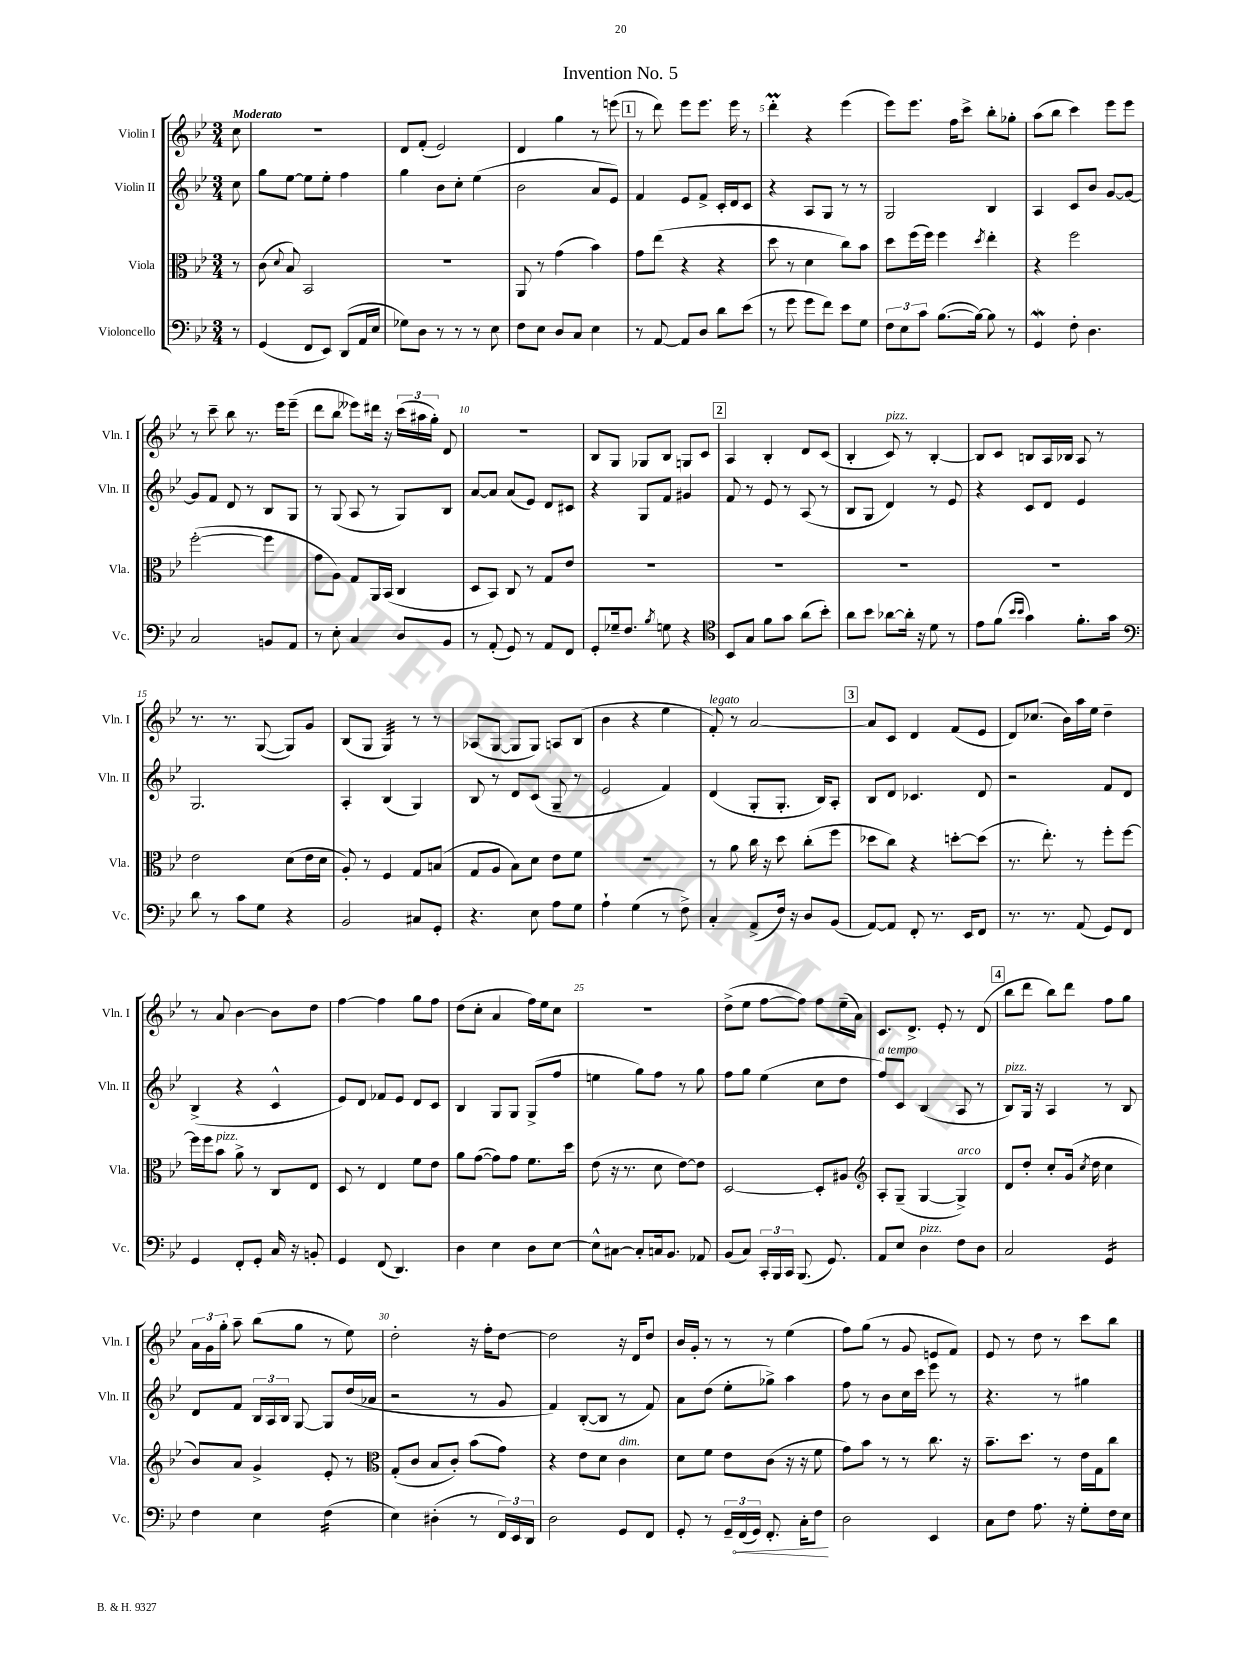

**kern	**kern	**kern	**kern
*staff4	*staff3	*staff2	*staff1
*clefF4	*clefC3	*clefG2	*clefG2
*k[b-e-]	*k[b-e-]	*k[b-e-]	*k[b-e-]
*M3/4	*M3/4	*M3/4	*M3/4
8r	8r	8cc	8cc
=	=	=	=
(4GG	(8c	8gg	2.r
.	8qqd	.	.
.	8B-)	[8ee-	.
8FF	2BB-	8ee-]	.
8EE-)	.	8ee-'	.
(8DD	.	4ff	.
16AA	.	.	.
16E-	.	.	.
=	=	=	=
8G-)	2.r	4gg	8d
8D	.	.	(8f'
8r	.	8b-	2e-)
8r	.	8cc'	.
8r	.	(4ee-	.
8E-	.	.	.
=	=	=	=
8F	8AA	2b-	4d
8E-	8r	.	.
8D	(4g	.	4gg
8C	.	.	.
4E-	4b-)	8a	8r
.	.	8e-)	(8eee
=	=	=	=
8r	8g	4f	8r
[8AA	(8ee-	.	8ddd)
8AA]	4r	8e-	8eee-
8D	.	8f^	8.eee-
8d	4r	16c'	.
.	.	16d	16eee-
(8e-	.	8c	8r
=	=	=	=
8r	8dd	4r	4ddd'
8g	8r	.	.
8g	4d	8A	4r
8f)	.	8G	.
8e-	8cc)	8r	(4eee-
8G	8b-	8r	.
=	=	=	=
12F	8dd	2G	8eee-)
12E-	.	.	.
.	(16ff	.	8.eee-
12c	.	.	.
.	16ff)	.	.
([8.B-	4ff	.	.
.	.	.	16ff
.	.	.	8ccc^
16B-_)	.	.	.
.	8qdd	.	.
8B-]	4ee-'	4B-	8bb-'
8r	.	.	8gg-'
=	=	=	=
4GG	4r	4A	(8aa
.	.	.	8bb-
8F'	2ff	8c	4ccc)
4.D	.	8b-	.
.	.	[8g	8eee-
.	.	8g_	8eee-
=	=	=	=
2C	([2ff'	8g]	8r
.	.	8f	8ccc~
.	.	8d	8bb-
.	.	8r	8.r
8BB	4ff]	8B-	.
.	.	.	16eee-
8AA	.	8G	(8eee-~
=	=	=	=
8r	8g	8r	8ddd
8E-'	8A)	(8G	8bb-
4C	8G	8A	8eee--)
.	16AA	8r	16ddd#
.	(16BB-	.	16r
8D	4C	8G)	(24ccc
.	.	.	24aa#
.	.	.	24gg')
8BB-	.	8B-	8d
=	=	=	=
8r	8D	[8a	2.r
(8AA'	8BB-)	8a]	.
8GG)	8C	(8a	.
8r	8r	8e-)	.
8AA	8G	8d	.
8FF	8e-	8c#	.
=	=	=	=
8GG'	2.r	4r	8B-
16G-~	.	.	8G
8.F	.	.	.
.	.	8G	8G-
8qB-	.	.	.
8G	.	8f	8B-
4r	.	4g#	8G
.	.	.	8c
=	=	=	=
*clefC4	*	*	*
8BB-	2.r	8f	4A
8G	.	8r	.
8f	.	8e-	4B-'
8g	.	8r	.
(8a	.	(8A	8d
8b-')	.	8r	(8c
=	=	=	=
8a	2.r	8B-	4B-'
8b-	.	8G	.
[8a-	.	4d)	8c)
16a-']	.	.	8r
16r	.	.	.
8d	.	8r	[4B-'
8r	.	8e-	.
=	=	=	=
8e-	2.r	4r	8B-]
(8f	.	.	8c
16qqb-	.	.	.
16qqb-	.	.	.
4g)	.	8c	8B
.	.	8d	16A
.	.	.	16B-
8.f'	.	4e-	8A
.	.	.	8r
16g	.	.	.
=	=	=	=
*clefF4	*	*	*
8d	2e-	2.G	8.r
8r	.	.	.
.	.	.	8.r
8c	.	.	.
8G	.	.	([8G
4r	(8d	.	8G])
.	16e-	.	8g
.	16d	.	.
=	=	=	=
2BB-	8A')	4A'	(8B-
.	8r	.	8G
.	4F	(4B-	4G)
8C#	8G	4G)	8r
8GG'	(8B	.	8r
=	=	=	=
4.r	8G	8B-	(8A-
.	8A	8r	[8G
.	8B-)	8d	8G]
8E-	8d	(8c	8G)
8A	8e-	8G~	8A
8G	8f	8r	(8B-
=	=	=	=
4A`	2.r	2e-	4b-
(4G	.	.	4r
8r	.	4f)	4ee-
8F^)	.	.	.
=	=	=	=
4C'	8r	(4d	8f')
.	8a	.	8r
(8AA^	16cc	8G'	[2a
.	16r	.	.
16F)	8dd	8.G'	.
16r	.	.	.
8D	(8cc'	.	.
.	.	16B-)	.
(8BB-	8ff	8A'	.
=	=	=	=
[8AA)	8dd-	8B-	8a]
8AA]	8cc)	8d	8c
8FF'	4r	4.c-	4d
8.r	.	.	.
.	[8dd'	.	(8f
16EE-	.	.	.
8FF	(8dd]	8d	8e-
=	=	=	=
8.r	8.r	2r	8d)
.	.	.	(8.cc-
8.r	8.ee-')	.	.
.	.	.	16b-)
(8AA	8r	.	16aa
.	.	.	16ee-
8GG)	8ff'	8f	4dd~
8FF	[8ff	8d	.
=	=	=	=
4GG	16ff]	(4B-^	8r
.	16ff	.	.
.	8b-	.	8a
8FF'	8a^	4r	[4b-
8GG'	8r	.	.
16C	8C	4c^^	8b-]
16r	.	.	.
8BB'	8E-	.	8dd
=	=	=	=
4GG	8D	8e-)	[4ff
.	8r	8d	.
(8FF	4E-	8f-	4ff]
4.DD)	.	8e-	.
.	8f	8d	8gg
.	8e-	8c	8ff
=	=	=	=
4D	8a	4B-	(8dd
.	([8g	.	8cc'
4E-	8g])	8G	4a
.	8g	8G	.
8D	8.f	(8G^	16ff)
.	.	.	16ee-
[8E-	.	8ff	8cc
.	16dd	.	.
=	=	=	=
8E-^^]	(8e-	4ee	2.r
[8C#	16r	.	.
.	8.r	.	.
8C#']	.	8gg)	.
16C	8d	8ff	.
8.BB-	.	.	.
.	[8e-)	8r	.
8AA-	8e-]	8gg	.
=	=	=	=
(8BB-	[2D	8ff	(8dd^
8C)	.	8gg	8ee-
24CC'	.	(4ee-	[8ff
24BBB-	.	.	.
24CC	.	.	.
(8.BBB-	.	.	8ff])
.	8D']	8cc	8ff
8.GG)	.	.	.
.	8A#	8dd	(16ee-~
.	.	.	16a)
=	=	=	=
*	*clefG2	*	*
8AA	8A'	8ff)	8.c
8E-	(8G~	8c	.
.	.	.	8.d^
4D	[4G	(4B-	.
.	.	.	8e-'
8F	4G^])	8A	8r
8D	.	8r	(8d
=	=	=	=
2C	8d	8B-)	8bb-
.	8dd'	16G	8ddd
.	.	16r	.
.	8cc'	4A	8bb-)
.	(16g	.	8ddd
.	8qcc	.	.
.	16dd	.	.
4GG	4cc	8r	8ff
.	.	8B-	8gg
=	=	=	=
4F	8b-)	8d	24a
.	.	.	24g
.	.	.	24gg'
.	8a	8f	8aa~
4E-	4g^	24B-	(8bb-
.	.	24A	.
.	.	24B-	.
.	.	[8G	8gg
(4F	8e-'	8G]	8r
.	8r	(16dd	8ee-)
.	.	16a-	.
=	=	=	=
*	*clefC3	*	*
4E-)	(8G'	2r	2dd'
.	8c	.	.
(4D#'	8B-	.	.
.	8c')	.	.
8r	(8b-	8r	16r
.	.	.	16ff'
24FF)	8g)	8g	[8dd
24EE-	.	.	.
24DD	.	.	.
=	=	=	=
2D	4r	4f)	2dd]
.	8e-	([8B-'	.
.	8d	8B-]	.
8GG	4c	8r	16r
.	.	.	16d
8FF	.	8f)	8dd
=	=	=	=
8GG'	8d	8a	16b-
.	.	.	16g'
8r	8f	(8dd	8r
24GG~	8e-	8ee-'	8r
(24FF	.	.	.
24GG)	.	.	.
8.FF'	(8c	8gg-^)	8r
.	16r	4aa	(4ee-
16C'	16r	.	.
8F	8f	.	.
=	=	=	=
2D	8g)	8ff	8ff)
.	8b-	8r	(8gg
.	8r	8b-	8r
.	8r	16cc	8g
.	.	16ccc	.
4EE-	8.cc	8eee-	8e
.	.	8r	8f)
.	16r	.	.
=	=	=	=
8C	8.b-~	4.r	8e-
8F	.	.	8r
.	8.dd	.	.
8.A	.	.	8dd
.	8r	8r	8r
16r	.	.	.
8G'	16e-	4gg#	8ccc
.	16G	.	.
16F	8cc	.	8bb-
16E-	.	.	.
==	==	==	==
*-	*-	*-	*-
